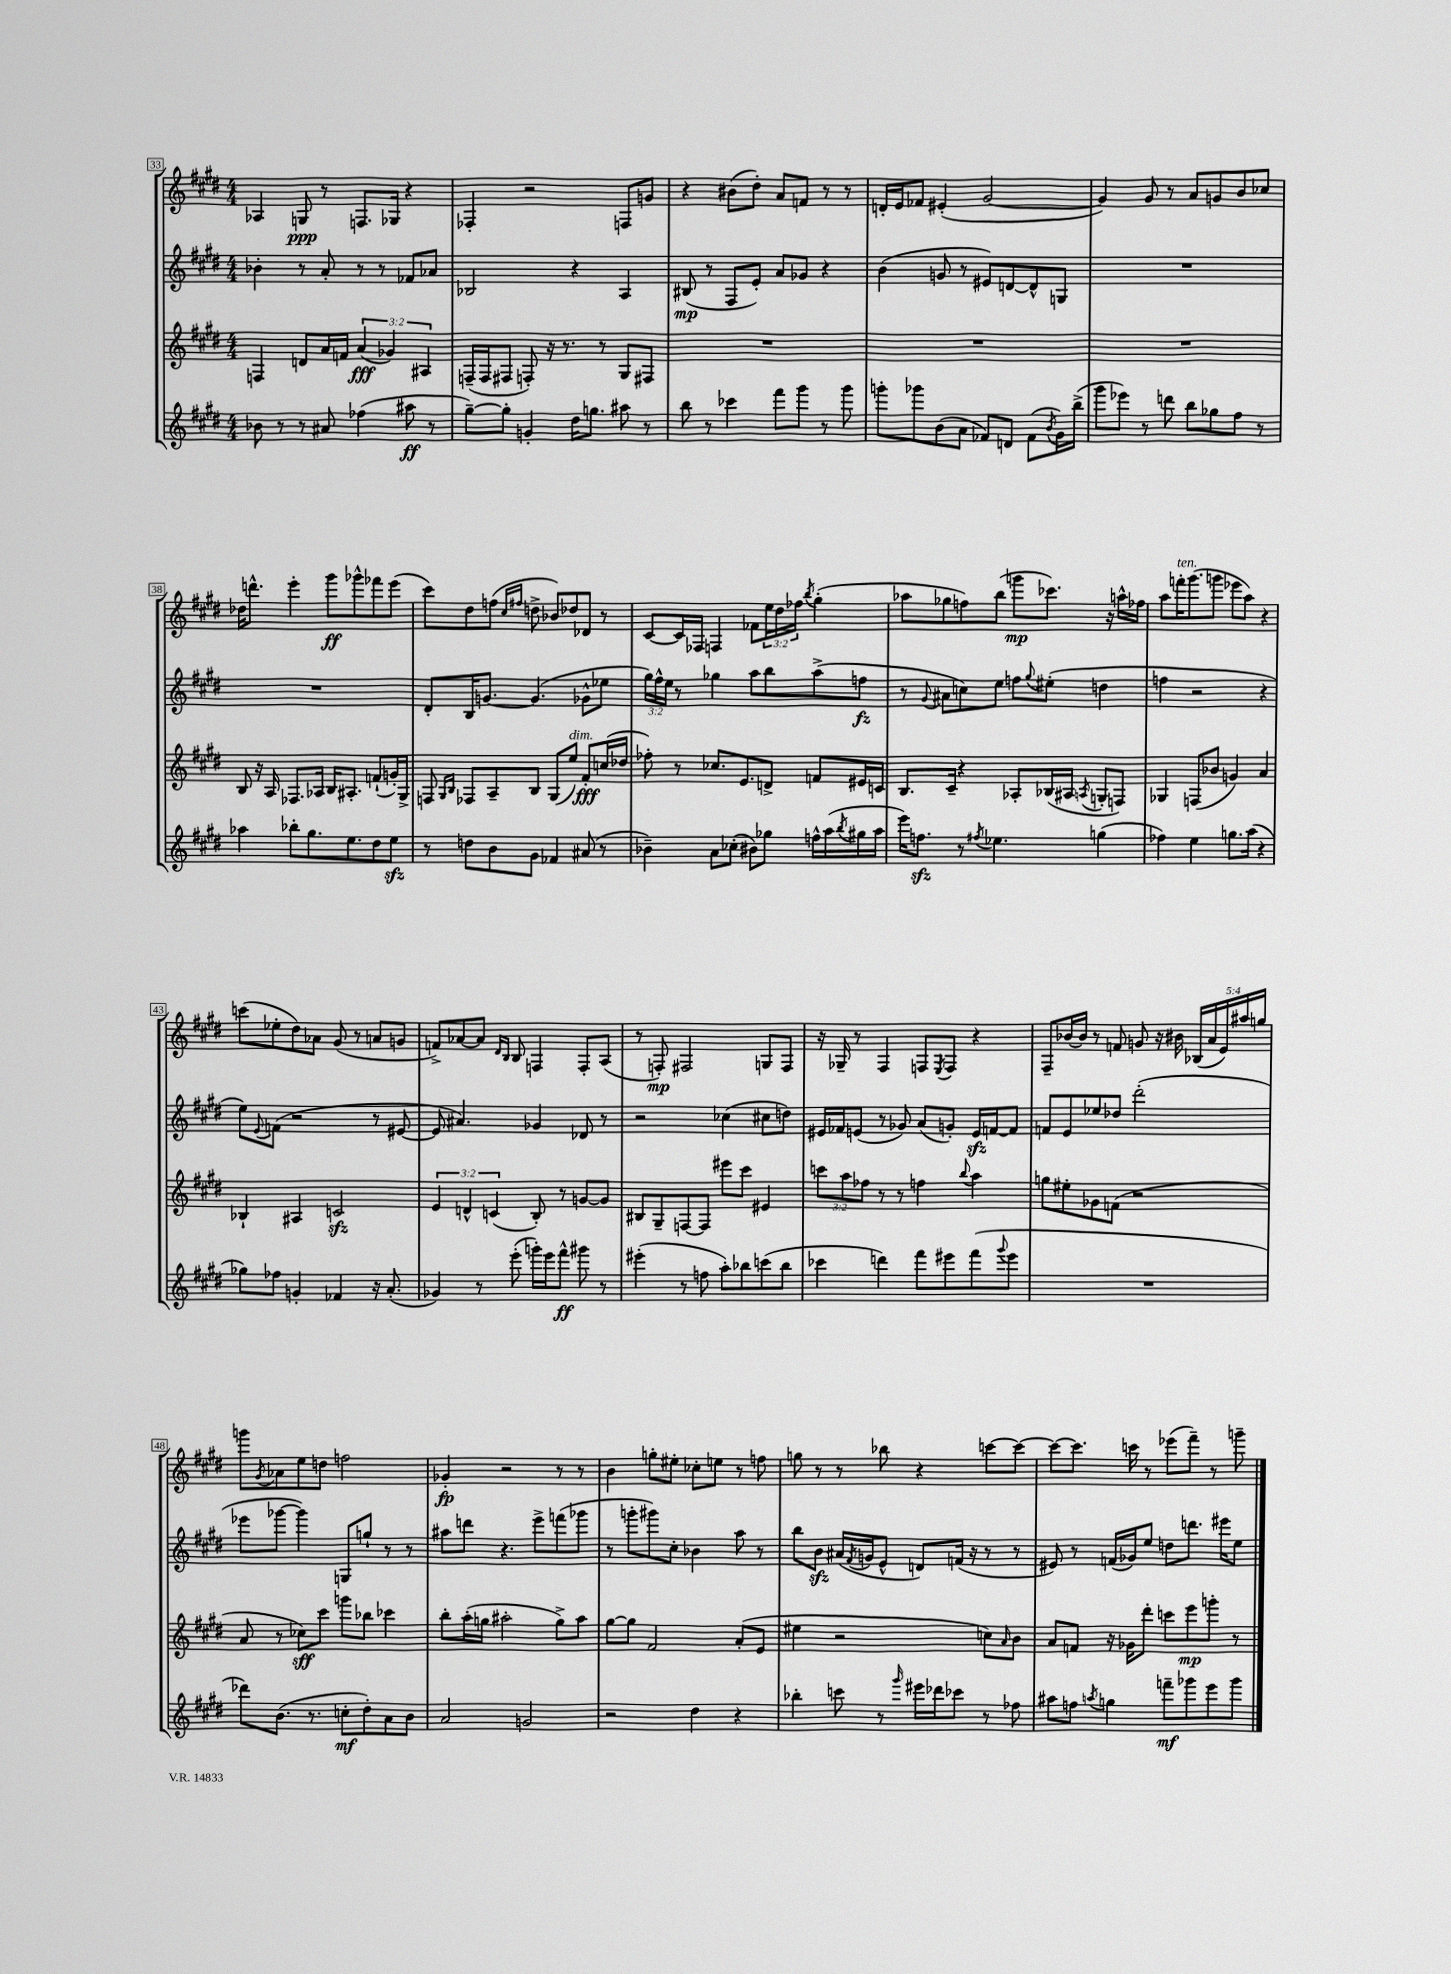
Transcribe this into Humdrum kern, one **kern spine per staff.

**kern	**kern	**kern	**kern
*staff4	*staff3	*staff2	*staff1
*clefG2	*clefG2	*clefG2	*clefG2
*k[f#c#g#d#]	*k[f#c#g#d#]	*k[f#c#g#d#]	*k[f#c#g#d#]
*M4/4	*M4/4	*M4/4	*M4/4
8b-	4F	4b-'	4A-
8r	.	.	.
8r	8d	8r	8G
8a#	16a	8a'	8r
.	16f	.	.
(4ff-	(6a	8r	8.F
.	.	8r	.
.	6g-)	.	.
.	.	.	16G-
8aa#	.	8f-	4r
.	6A#	.	.
8r	.	8a-	.
=	=	=	=
[8gg#~)	(16F~	2B-	4F-'
.	16F	.	.
8gg#']	8F#	.	.
4g'	8F')	.	2r
.	16r	.	.
.	8.r	.	.
16dd#	.	4r	.
8.gg	.	.	.
.	8r	.	.
8aa#	8G#	4A	8F
8r	8F#	.	8g
=	=	=	=
8bb	1r	(8B#	4r
8r	.	8r	.
4ccc-	.	8F#	(8b#
.	.	8e')	8dd#')
8fff#	.	8a	8a
8ggg#	.	8g-	8f
8r	.	4r	8r
8ggg#	.	.	8r
=	=	=	=
8ggg'	1r	(4b	16d'
.	.	.	16e
8ggg-	.	.	8f-
(8b	.	8g	(4e#'
8a	.	8r	.
8f-)	.	8e#)	[2g#
8d	.	[8d	.
(8f-	.	8d^^]	.
8qb	.	.	.
16g#)	.	8G	.
(16bb^	.	.	.
=	=	=	=
8ggg#	1r	1r	4g#])
8eee-)	.	.	.
8r	.	.	8g#
8ddd	.	.	8r
8bb	.	.	8a
8gg-	.	.	8g
8ff#	.	.	8b
8r	.	.	8cc-
=	=	=	=
4aa-	8B	1r	16dd-
.	.	.	8.ddd^^
.	16r	.	.
.	16A	.	.
8bb-'	8.F-	.	4eee'
8.gg#	.	.	.
.	16A-	.	.
.	16B	.	8ggg#
8.ee	8.A#'	.	.
.	.	.	8ggg-^^
8dd#	(8f`	.	8fff-
8ee	16g')	.	(8eee
.	16G#^	.	.
=	=	=	=
8r	8F	8d#'	8ccc#)
.	16qqG#	.	.
.	16qqB	.	.
8dd	8F-	16B	8dd#
.	.	[8.g	.
8b	8A~	.	(8ff
.	.	.	16qqcc#
.	.	.	16qqff#
8g#	8B	(4.g]	8dd^
4f-	(8G#	.	8b-)
.	8ee)	.	8dd-
(8a#	8f#'	8g-^^	8d-
8r	(16cc	8ee-	8r
.	16dd-	.	.
=	=	=	=
4b-~)	8ff-')	24gg#)	[8c#
.	.	24ff#^^	.
.	.	24ee	.
.	8r	8r	16c#]
.	.	.	16F-
8a	8.cc-	4gg-	4F
(8cc-'	.	.	.
.	8.e	.	.
8b#)	.	8aa	8f-
8gg-	8d^	8bb	24ee
.	.	.	24dd#
.	.	.	24ff-
.	.	.	8qbb
16ff^^	8f	(8aa^	(4gg#'
(16aa	.	.	.
8qbb	.	.	.
16gg#	16e#	8ff	.
16aa	16c	.	.
=	=	=	=
16eee)	8.B	8r	8aa-
8.ff	.	.	.
.	.	8qqg#	.
.	.	8a#	8gg-
.	16c#~	.	.
8r	4r	8cc)	8ff)
8qff#	.	.	.
4.ee-	.	8ee	(8bb
.	8A-'	8ff	8ggg
.	.	8qqgg#	.
.	(16B-	(8ee#'	8.ccc-)
.	16A#	.	.
.	8qA	.	.
(4gg	8G'	4dd	.
.	.	.	16r
.	8F)	.	16aa^^
.	.	.	16ff-
=	=	=	=
4ff-)	4G-	4ff	8aa
.	.	.	16fff'
.	.	.	(8.ggg#
4ee	(8F	2r	.
.	8b-	.	8ggg
8.gg	4g)	.	8eee-
.	.	.	8aa)
(16aa	.	.	.
4r	4a	4r	4r
=	=	=	=
8gg-)	4B-`	8ee)	(8ccc
.	.	8qqe	.
8ff-	.	(8f	8ee-'
4g'	4A#	2r	8dd#)
.	.	.	8a-
4f-	2c	.	(8g#
.	.	.	8r
16r	.	8r	8a
(8.a'	.	.	.
.	.	[8e#	8g
=	=	=	=
4g-)	6e	8e#]	8f^)
.	.	4.a#)	[8a-
.	6d^^	.	.
8r	.	.	8a-]
.	(6c	.	.
.	.	.	16qqd#
.	.	.	16qqB
(8eee'	.	.	8B
16ggg')	8B')	4g-	4F
16eee	.	.	.
8fff#^^	8r	.	.
8ggg#	[8g	8d-	8F'
8r	8g]	8r	(8A
=	=	=	=
(4eee#'	8B#	2r	8r
.	8G#~	.	8F')
8r	[8F	.	2F#
8ff	8F]	.	.
8aa')	8eee#	(4cc-	.
8bb-	8ccc#	.	.
(8ccc	4e#	8cc#	8G
8bb-	.	8dd)	8F#
=	=	=	=
4ccc-	12ccc	16e#	16r
.	.	16f-	16G-~
.	12aa	.	.
.	.	(8e	8r
.	12ff-	.	.
4ddd)	8r	8r	4F#
.	8r	8g-)	.
8fff#	4ff	(8a	8F
.	.	.	8qE
8eee#	.	8g')	8F
.	8qqbb	.	.
(8fff#	4aa	16e	4r
.	.	[16f	.
8qqggg#	.	.	.
8eee#	.	8f]	.
=	=	=	=
1r	8gg	8f	8F#~
.	8ee#'	8e	[16b-
.	.	.	16b-]
.	8g-	8ee-	8r
.	(8f	8dd-	8f
.	2r	(2ddd#'	8g
.	.	.	16r
.	.	.	16b#
.	.	.	(20B-
.	.	.	20a
.	.	.	20e)
.	.	.	20aa#
.	.	.	20gg
=	=	=	=
8ddd-)	8a	8eee-	8ggg
.	.	.	8qg#
(8.b	8r	[8ggg-	8a-
.	8cc-)	4ggg-])	8ee
8.r	.	.	.
.	8ccc#	.	8dd
8cc'	8ggg	8G	2ff
8dd#')	8bb-	8gg`	.
8a	4ccc-	8r	.
8b	.	8r	.
=	=	=	=
2a	8bb'	8aa#	4g-'
.	(16aa'	8ddd	.
.	16gg	.	.
.	2aa#'	4.r	2r
2g	.	.	.
.	.	8eee^	.
.	8gg^)	(8fff	8r
.	8aa#	8ggg-	8r
=	=	=	=
2r	[8gg#	8r	4b
.	8gg#]	8ggg'	.
.	2f#	8ggg#)	8gg'
.	.	8cc#'	8ee#'
4dd#	.	4b-	8cc-'
.	.	.	8ee
4r	(8a'	8aa	8r
.	8e	8r	8ff
=	=	=	=
4bb-'	4ee#	8bb	8gg
.	.	8b	8r
8ccc	2r	(16a#	8r
.	.	8qf#	.
.	.	16g	.
8r	.	8e^^	8bb-
16qqggg#	.	.	.
16eee#	.	8d)	4r
16ddd-	.	.	.
8ccc-	.	(16f	.
.	.	16r	.
8r	8cc)	8r	[8ccc
.	16qqa	.	.
8ff-	8b	8r	8ccc_
=	=	=	=
8aa#	8a	8e#)	8ccc_
8ff	8f	8r	8.ccc]
8qaa	.	.	.
4gg	16r	(16f	.
.	16g-	16g-)	16ccc
.	8ddd#'	8ee	8r
8fff~	8ccc	8dd	(8eee-
8ggg-	8eee	8.ddd	8fff#~)
8eee	8ggg'	.	8r
.	.	16eee#	.
8ggg-	8r	8ee	8ggg~
==	==	==	==
*-	*-	*-	*-
